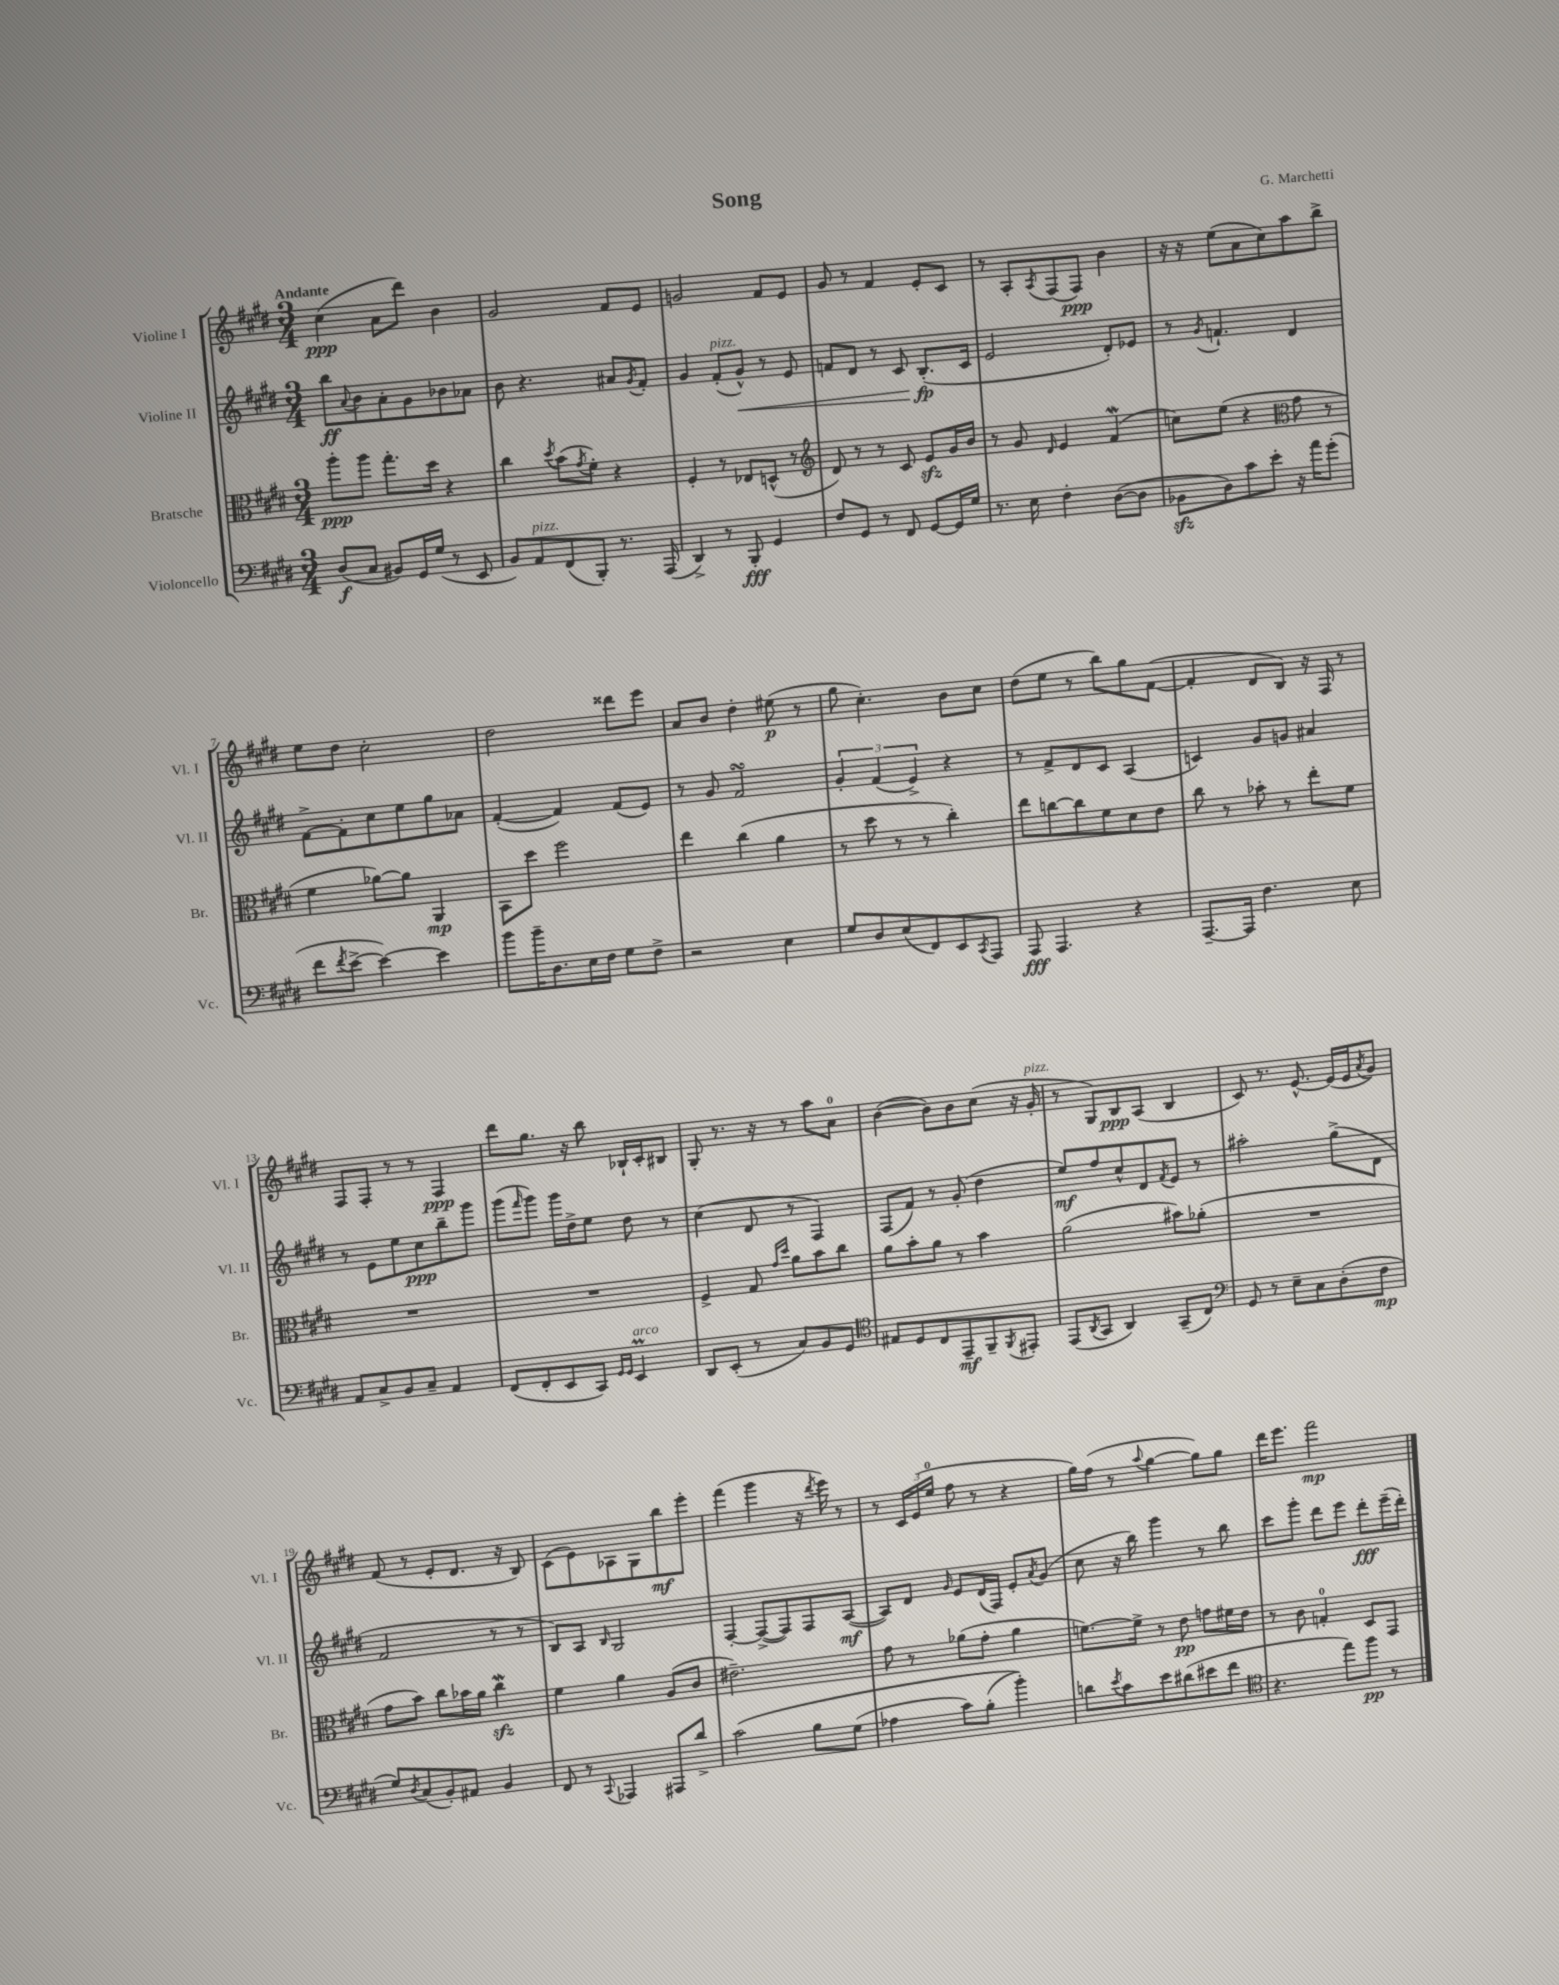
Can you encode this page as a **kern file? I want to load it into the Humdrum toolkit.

**kern	**kern	**kern	**kern
*staff4	*staff3	*staff2	*staff1
*clefF4	*clefC3	*clefG2	*clefG2
*k[f#c#g#d#]	*k[f#c#g#d#]	*k[f#c#g#d#]	*k[f#c#g#d#]
*M3/4	*M3/4	*M3/4	*M3/4
(8D#/L	8aa'\L	8bb\L	(4cc#\
.	.	8qqa/	.
8C#/J	8aa\J	8b\	.
8BB#/L)	8.gg#'\L	8a'\	8a\L
16GG#/L	.	8g#\	8ddd#\J)
(16G#/JJ	16dd#\Jk	.	.
8r	4r	8b-\	4b\
8EE/	.	8a-\J	.
=	=	=	=
8BB/L)	4cc#\	8b\	2g#/
8AA/	.	4.r	.
.	8qdd#/	.	.
(8FF#/	(8b\L	.	.
.	8qg#/	.	.
8BBB'/J)	8f#'\J)	.	.
8.r	4r	8a#/L	8f#/L
.	.	8qg#/	.
.	.	8f#'/J	8e/J
(16AAA/	.	.	.
=	=	=	=
4DD#^/)	4F#'/	4g#/	2g/
8r	8r	(8f#'/L	.
8BBB'/	8E-/L	8g#^^/J)	.
4GG#/	(8D^^/J	8r	8f#/L
.	8r	8e/	8e/J
=	=	=	=
*	*clefG2	*	*
8F#/L	8d#/)	8f/L	8g#/
8GG#/J	8r	8d#/J	8r
8r	8r	8r	4f#/
8FF#/	8c#/	8c#/	.
[8GG#/L	8e/L	(8.B'/L	8e'/L
16GG#/]L	16g#/L	.	8c#/J
16G#/JJ	16b/JJ	16c#/Jk	.
=	=	=	=
8.r	8r	2e/	8r
.	8g#/	.	8A'/L
16E\	.	.	.
.	16qqd#/	.	8qA/
4F#'\	4e/	.	(8F#/
.	.	.	8F#/J)
([8D#\L	(4f#/	8d#'/L)	4b\
8D#\]J	.	8e-/J	.
=	=	=	=
8BB-\L	8cc\L)	8r	16r
.	.	.	16r
.	.	8qg#/	.
8D#\)	(8ee\J	4.f`/	(8ee\L
8c#\	4r	.	8a\
8e'\J	.	.	8cc#\)
*	*clefC3	*	*
16r	8g#\	4d#/	8aa\
16a\LK	.	.	.
(8g#'\J	8r	.	8bb^\J
=	=	=	=
8f#\L	4f#\	[8f#^\L	8ee\L
8qf#/	.	.	.
[8e^\J	.	8f#'\]	8dd#\J
4e\_)	[8a-\L)	8cc#\	2cc#'\
.	8a-\]J	8ee\	.
4e\]	4AA/	8gg#\	.
.	.	8a-\J	.
=	=	=	=
8b\L	8BB\L	([4f#'/	2dd#\
16b~\K	8dd#\J	.	.
8.D#\	.	.	.
.	2ff#\	4f#/])	.
16E\L	.	.	.
16F#\JJ	.	.	.
8G#\L	.	(8f#/L	8ddd##\L
8F#^\J	.	8e/J)	8eee\J
=	=	=	=
2r	4ee\	8r	8a/L
.	.	8g#/	8b/J
.	(4cc#\	2f#/	4dd#'\
4E\	4a\	.	(8ee#\
.	.	.	8r
=	=	=	=
8G#/L	8r	6g#'/	8gg#\
8D#/	8dd#\	.	4.cc#'\)
.	.	(6f#/	.
(8E/	8r	.	.
.	.	6e^/)	.
8FF#/)	8r	.	.
8EE/	4cc#'\)	4r	8b\L
8qCC#/	.	.	.
8AAA/J	.	.	8cc#\J
=	=	=	=
8AAA/	8ee\L	8r	(8dd#\L
4.AAA/	[8cc\	8f#^/L	8ee\J
.	8cc\]	8d#/	8r
.	8f#\	8c#/J	8bb\L)
4r	8d#\	(4A/	8gg#\
.	8e\J	.	([8f#\J
=	=	=	=
[8.AAA~/L	8cc#\	4c/)	4f#'/]
.	8r	.	.
16AAA/]Jk	.	.	.
4.F#\	8b-'\	8g#/L	8d#/L
.	8r	8g/J	8B/J)
.	8ee'\L	4a#/	16r
.	.	.	16F#/
8E\	8f#\J	.	8r
=	=	=	=
8AA/L	2.r	8r	8F#/L
8C#^/	.	8e\L	8F#'/J
8BB/	.	8ee\	8r
8C#~/J	.	8cc#\	8r
4AA/	.	8bb~\	4F#/
.	.	8ggg#\J	.
=	=	=	=
(8FF#/L	2.r	(8ggg#\L	8ddd#\L
.	.	16qqfff#/	.
8FF#'/	.	8ggg#\J)	8.gg#\J
8EE/	.	16ggg#\LL	.
.	.	16dd#^\J	16r
8CC#/J)	.	8ee\J	8bb\
16qqGG#/LL	.	.	.
16qqGG#/JJ	.	.	.
4EE/	.	8dd#\	16B-`/LL
.	.	.	16c#'/J
.	.	8r	8B#/J
=	=	=	=
8DD#/L	4F#^/	(4cc#\	8G#'/
(8EE'/J	.	.	8.r
8r	8G#/	8d#/	.
.	.	.	16r
.	16qqg#/LL	.	.
.	16qqdd#/JJ	.	.
8C#/L)	8a\L	8r	8r
8BB/	8b\	4F#/)	8aa\L
8GG#/J	8cc#\J	.	8a\J
=	=	=	=
*clefC4	*	*	*
8E#/L	8a\L	(8F#/L	([4b\
8D#/	8b'\	8f#/J)	.
8C#/	8a\J	8r	8b\]L)
8EE~/	8r	(8g#'/	8b\
8FF#~/	4b\	4dd#\	(8cc#\J
8qFF#/	.	.	.
8EE#'/J	.	.	16r
.	.	.	16g#'/
=	=	=	=
(8EE/L	(2a\	8ee/L)	8r
8qAA/	.	.	.
8GG#/J	.	8ff#/	8G#/L)
4AA/)	.	8cc#^^/	8B/
.	.	8d#/	(8A/J
.	.	8qf#/	.
(8GG#~/L	8b#\L)	8e/J	4B/
8C#/J)	(8a-'\J	8r	.
=	=	=	=
*clefF4	*	*	*
8GG#/	2.r	2aa#'\	8c#/)
8r	.	.	8.r
8E~\L	.	.	.
.	.	.	[8.e^^/
8C#\	.	.	.
(8D#'\	.	(8gg#^\L	(16e/]LL
.	.	.	16e/J
.	.	.	8qa/
8F#\J	.	8d#\J	8g#/J)
=	=	=	=
8G#/L)	8g#\L	2f#/	(8f#/
8qD#/	.	.	.
(8C#/	8b\J)	.	8r
8BB'/)	8cc#\L	.	8e'/L
8AA#/J	16b-\L	.	8.d#/J
.	16a\JJ	.	.
4BB/	4cc#\	8r	.
.	.	.	16r
.	.	8r	8B/)
=	=	=	=
8FF#/	4f#\	8B/L)	(8c#\L
8r	.	8A/J	8e\)
8qqCC#/	.	16qqB/	.
4AAA-/	4a\	2G#/	8A-\
.	.	.	8G#\
8AAA#/L	(8A/L	.	8bb\
8d#^/J	8c#/J	.	8eee'\J
=	=	=	=
&(2c#\	2.e#~\)	[4F#'/	(4fff#\
.	.	(8F#^/_L	4ggg#\
.	.	8F#/])	.
8B\L	.	8F#/	16r
.	.	.	8qddd#/
.	.	.	16eee\)
(8G#\J	.	([8A/J	8r
=	=	=	=
4A-\	8g#\	8A/]L)	8r
.	8r	8d#/J	24c#/LL
.	.	.	(24e/
.	.	.	24ee/JJ
.	.	16qqg#/	.
8c#\L)	(8a-\L	8e/L	8ff#\
(8B'\J	8g#'\J	(16d#/L	8r
.	.	16F#/JJ)	.
4b'\)&)	4a-\	8e'/L	4r
.	.	8qa/	.
.	.	(8g#/J	.
=	=	=	=
8d\L	[8.f\L)	8cc#\	16gg#\LL)
.	.	.	(16ff#\JJ
8qe/	.	.	.
8c#\	.	16r	8r
.	16f^\]Jk	16bb\)	.
.	.	.	8qqaa/
8e\	8r	4ggg#\	[4gg#\
(8d#\	8e\	.	.
8e#\	8g\L	8r	8gg#\]L)
8f#\J	16f#\L	8bb\	8gg#\J
.	16e\JJ	.	.
=	=	=	=
*clefC4	*	*	*
4.r	8r	8ccc#\L	16ddd#\LK
.	.	.	8.eee\J
.	8c#\	8ggg#'\J	.
.	4G'/	8ddd#\L	2fff#\
8ee\L)	.	8eee\J	.
8ff#\J	8D#/L	8ddd#'\L	.
8r	8GG#/J	(16eee~\L	.
.	.	16ddd#'\JJ)	.
==	==	==	==
*-	*-	*-	*-
